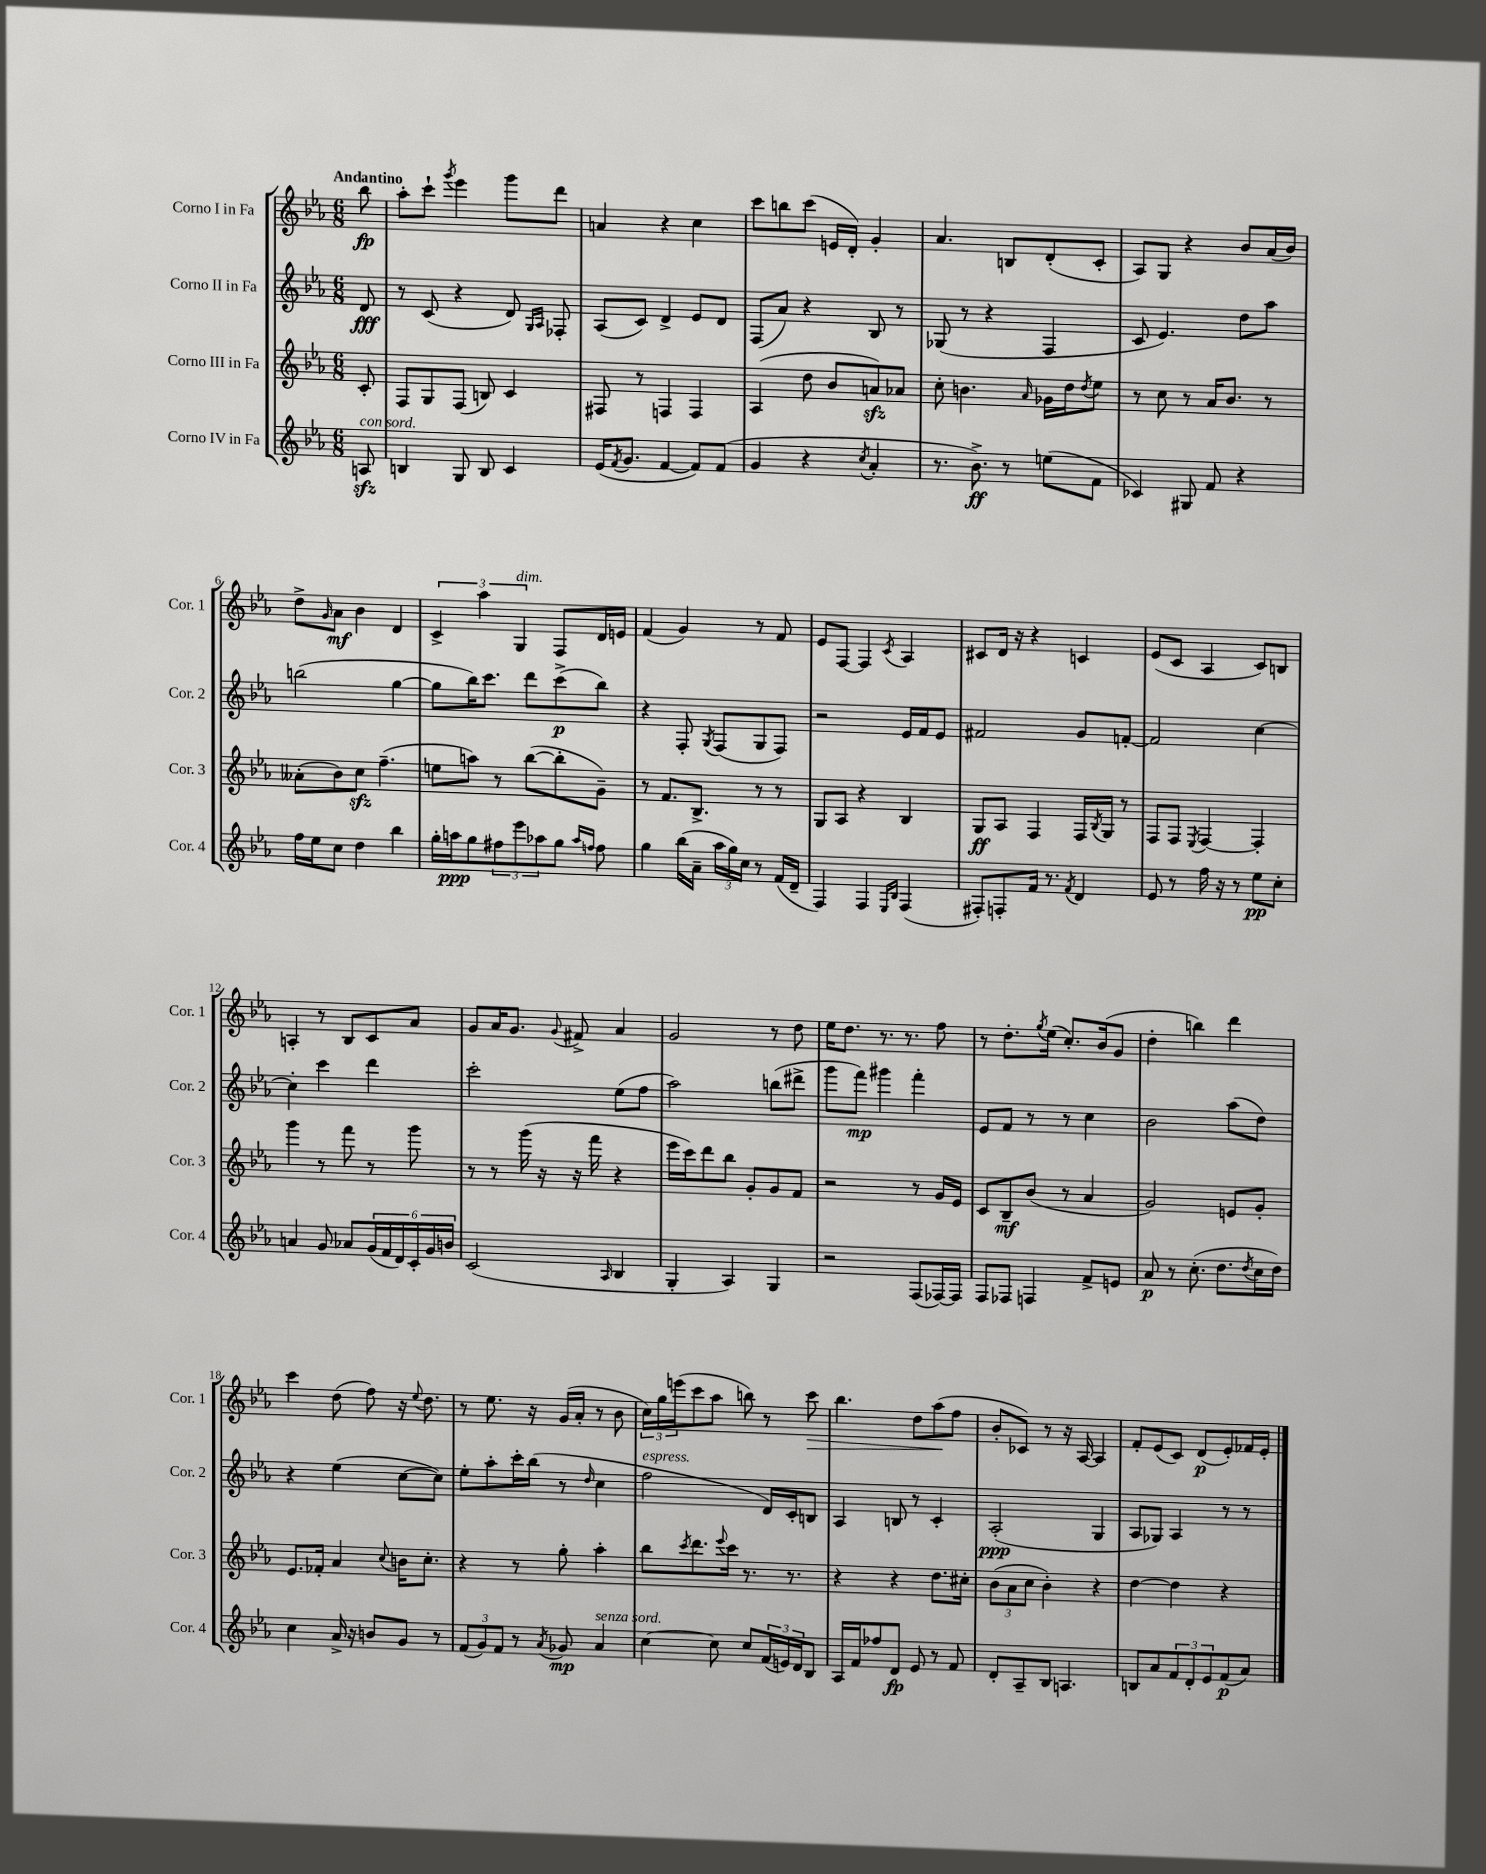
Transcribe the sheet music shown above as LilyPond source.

<<
\new StaffGroup <<
\new Staff = "s0" \with { instrumentName = "Corno I in Fa" shortInstrumentName = "Cor. 1" } {
    \clef treble \key ees \major \numericTimeSignature \time 6/8 \partial 8 \tempo "Andantino"
    bes''8\fp |
    aes''8-. c'''8-! \acciaccatura { g'''8 } ees'''4 g'''8 d'''8 |
    a'4 r4 c''4 |
    c'''8 b''8 c'''8( e'16 d'16-.) g'4-. |
    aes'4. b8 d'8-.( c'8-. |
    aes8) g8 r4 bes'8 aes'16( bes'16) |
    d''8-> \grace { g'16 } aes'8\mf bes'4 d'4 |
    \tuplet 3/2 { c'4-> aes''4 g4^\markup { \italic "dim." } } f8 d'16 e'16 |
    f'4( g'4) r8 f'8 |
    ees'8 f8~ f4 \acciaccatura { c'8 } aes4 |
    cis'8 d'16 r16 r4 c'4 |
    ees'8( c'8 aes4 c'8) b8 |
    a4-. r8 bes8 c'8 aes'8 |
    g'8 aes'16 g'8. \appoggiatura { g'8 } fis'8-> aes'4 |
    g'2 r8 d''8 |
    ees''16 d''8. r8. r8. f''8 |
    r8 d''8.-. \acciaccatura { g''8 } ees''16( c''8.-.) bes'16( g'8 |
    d''4-. b''4) d'''4 |
    c'''4 d''8( f''8) r16 \appoggiatura { ees''8 } d''8. |
    r8 ees''8. r16 g'16( aes'16-. r8 bes'8 |
    \tuplet 3/2 { c''16) g''16 e'''16( } c'''8 aes''8 b''8) r8 c'''8\> |
    bes''4. d''8 aes''8\!( f''8 |
    bes'8-. ces'8) r8 r16 aes16~ aes4 |
    f'8-. ees'8( c'8) d'8\p( ees'8-.) fes'16 ees'16-. \bar "|." |
}
\new Staff = "s1" \with { instrumentName = "Corno II in Fa" shortInstrumentName = "Cor. 2" } {
    \clef treble \key ees \major \numericTimeSignature \time 6/8 \partial 8
    d'8\fff |
    r8 c'8( r4 d'8) \grace { g16 aes16 } fes8-. |
    aes8( c'8) d'4-> ees'8 d'8 |
    f8( aes'8) r4 bes8 r8 |
    ges8( r8 r4 f4 |
    c'8 ees'4.) d''8 aes''8 |
    b''2( g''4~ |
    g''8 bes''16) c'''8. d'''8 c'''8->\p( bes''8) |
    r4 f8-. \acciaccatura { g8 } f8( g8 f8) |
    r2 ees'16 f'16 ees'8 |
    fis'2 g'8 f'8~-. |
    f'2 c''4~ |
    c''4-. c'''4 d'''4 |
    c'''2-. ees''8( f''8 |
    aes''2) b''8( dis'''8-> |
    g'''8 f'''8\mp) gis'''4 f'''4-. |
    ees'8 f'8 r8 r8 c''4 |
    bes'2 aes''8( d''8) |
    r4 ees''4( c''8~ c''8) |
    ees''8-. aes''8-. c'''16-. bes''16( r8 \grace { d''16 } c''4 |
    f''2^\markup { \italic "espress." } d'16) c'16-. b8 |
    aes4 b8 r8 c'4-. |
    aes2-.\ppp( g4 |
    aes8 ges8) aes4 r8 r8 \bar "|." |
}
\new Staff = "s2" \with { instrumentName = "Corno III in Fa" shortInstrumentName = "Cor. 3" } {
    \clef treble \key ees \major \numericTimeSignature \time 6/8 \partial 8
    c'8-. |
    f8 g8 f8( b8) c'4 |
    fis8 r8 f4 f4 |
    aes4( d''8 bes'8 a'8\sfz) aes'8 |
    c''8-. b'4. \grace { aes'16 } ges'16 d''16 \acciaccatura { d''8 } ees''8 |
    r8 c''8 r8 aes'16 bes'8. r8 |
    aeses'8-.( bes'8) c''8\sfz f''4.--( |
    e''8 a''8) r8 bes''8~( bes''8-. g'8--) |
    r8 f'8. bes8.-> r8 r8 |
    g8 aes8 r4 bes4 |
    g8\ff aes8 f4 f16 \acciaccatura { bes8 } g16 r8 |
    f8 f8 \acciaccatura { ees8 } f4~ f4-. |
    g'''4 r8 f'''8 r8 g'''8 |
    r8 r8 g'''16( r16 r16 f'''16 r4 |
    ees'''16 c'''16) d'''8 bes''8 g'8-. g'8 f'8 |
    r2 r8 g'16 ees'16 |
    c'8 bes8--\mf bes'8( r8 aes'4 |
    g'2) e'8 g'8-. |
    ees'8. fes'16-. aes'4 \appoggiatura { c''8 } b'16 c''8.-. |
    r4 r8 g''8-. aes''4-. |
    bes''8 \acciaccatura { c'''8 } d'''8. \appoggiatura { ees'''8 } c'''16 r8. r8. |
    r4 r4 d''8. cis''16-. |
    \tuplet 3/2 { bes'8( aes'8 c''8 } bes'4-.) r4 |
    d''4~ d''4 r4 \bar "|." |
}
\new Staff = "s3" \with { instrumentName = "Corno IV in Fa" shortInstrumentName = "Cor. 4" } {
    \clef treble \key ees \major \numericTimeSignature \time 6/8 \partial 8
    a8\sfz^\markup { \italic "con sord." } |
    b4 g8 b8 c'4 |
    ees'16( \acciaccatura { f'8 } g'8. f'4~ f'8) f'8( |
    g'4 r4 \acciaccatura { c''8 } aes'4-. |
    r8. bes'8.->\ff) r8 e''8( f'8 |
    ces'4) gis8 f'8 r4 |
    f''16 ees''16 c''8 d''4 bes''4 |
    g''16-. a''16\ppp g''8 \tuplet 3/2 { fis''8 ees'''8 aes''8 } g''8 \grace { aes''16 f''16 } f''8 |
    g''4 bes''16( aes'16-- \tuplet 3/2 { aes''16 g''16) c''16 } r8 f'16( d'16-- |
    f4) f4 \grace { ees16 bes16 } f4( |
    fis8-.) f8-. f'16 r8. \acciaccatura { f'8 } d'4 |
    ees'8 r8 f''16 r16 r8 ees''8\pp c''8-. |
    a'4 g'8 aes'8 \tuplet 6/4 { g'16( f'16 d'16) c'16-. g'16 b'16 } |
    c'2( \grace { aes16 } bes4 |
    g4-. aes4) g4 |
    r2 f8( fes16~) fes16 |
    f8 fes8 f4 f'8-> e'8 |
    aes'8\p r8 c''8.-.( d''8. \acciaccatura { d''8 } c''16 d''16) |
    c''4 aes'16-> r16 b'8 g'8 r8 |
    \tuplet 3/2 { f'8( g'8) f'8 } r8 \acciaccatura { aes'8 } ges'8\mp aes'4^\markup { \italic "senza sord." } |
    c''4~ c''8 c''8 \tuplet 3/2 { f'16( e'16) d'16 } bes8 |
    aes16 f'16 fes''8 d'8\fp ees'8 r8 f'8 |
    d'8-. aes8-- bes8 a4. |
    b8 aes'8 \tuplet 3/2 { f'8 d'8-. ees'8 } f'8\p( aes'8) \bar "|." |
}
>>
>>
